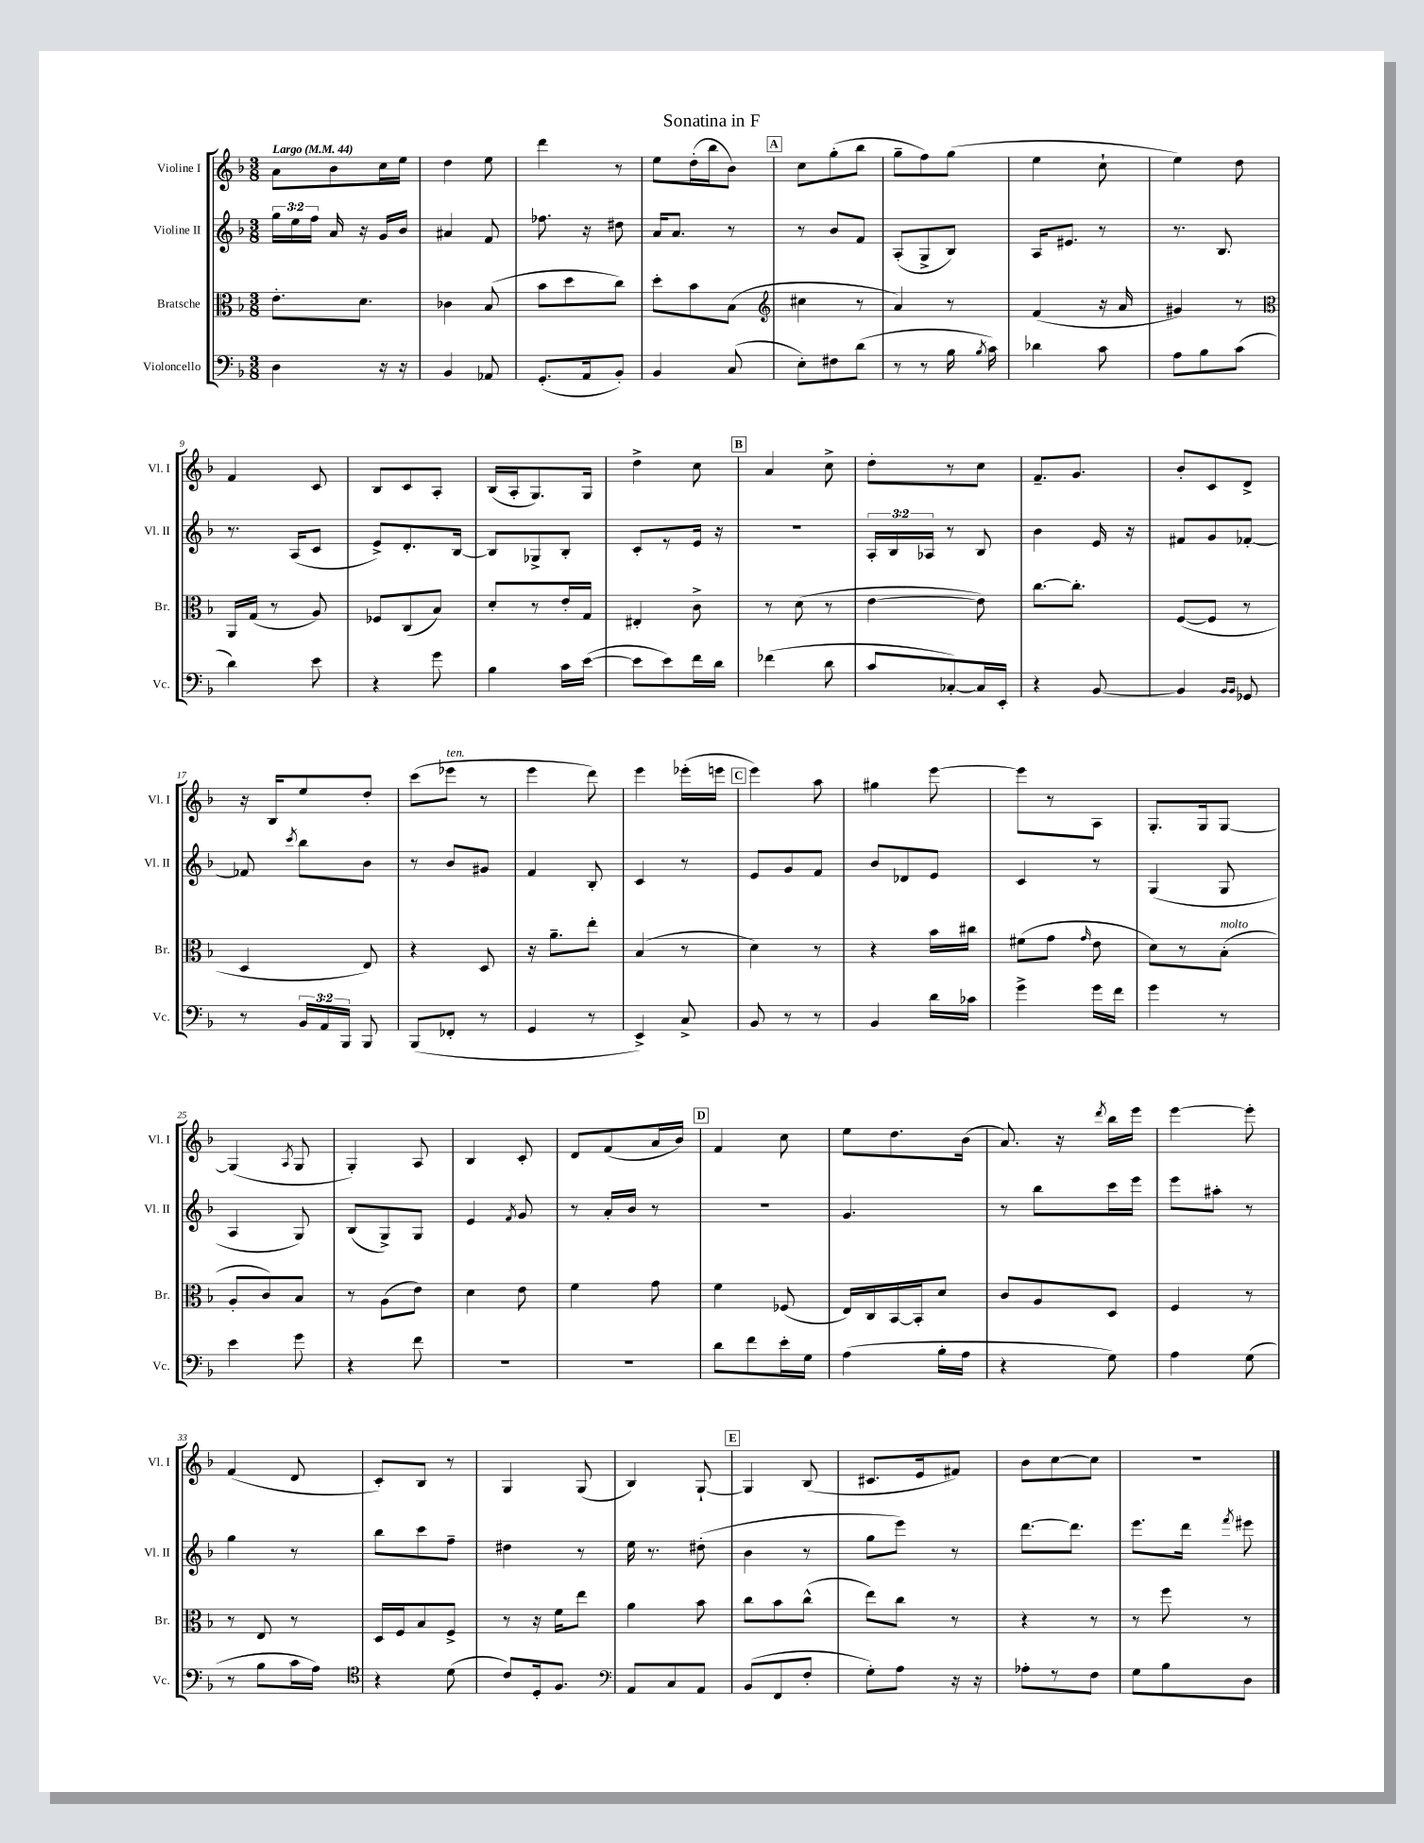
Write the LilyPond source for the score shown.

\header { title = "Sonatina in F" }
<<
\new StaffGroup <<
\new Staff = "s0" \with { instrumentName = "Violine I" shortInstrumentName = "Vl. I" } {
    \clef treble \key f \major \numericTimeSignature \time 3/8 \tempo "Largo" 4 = 44
    \autoBeamOff a'8[ bes'8 c''16 e''16] |
    d''4 e''8 |
    d'''4 r8 |
    e''8[ d''16-.( bes''16 bes'8]) |
    \mark \markup { \box "A" } c''8[ g''8-.( bes''8] |
    g''8[-- f''8) g''8]( |
    e''4 c''8-! |
    e''4) d''8 |
    f'4 c'8 |
    bes8[ c'8 a8]-. |
    bes16[( a16-. g8.) g16] |
    d''4-> c''8 |
    \mark \markup { \box "B" } a'4 c''8-> |
    d''8[-. r8 c''8] |
    f'8.[-- g'8.] |
    bes'8[-. c'8 d'8]-> |
    r16 bes16[ e''8 d''8]-. |
    c'''8[( ees'''8]^\markup { \italic "ten." } r8 |
    e'''4 d'''8) |
    e'''4 ees'''16[-.( e'''16] |
    \mark \markup { \box "C" } e'''4) a''8 |
    gis''4 e'''8~ |
    e'''8[ r8 a8] |
    g8.[-. g16 g8]~ |
    g4( \acciaccatura { a8 } g8 |
    g4-.) a8 |
    bes4 c'8-. |
    d'8[ f'8( a'16 bes'16]) |
    \mark \markup { \box "D" } f'4 c''8 |
    e''8[ d''8. bes'16]( |
    a'8.) r16 \acciaccatura { d'''8 } bes''16[ e'''16] |
    e'''4~ e'''8-. |
    f'4( d'8 |
    c'8[-.) bes8] r8 |
    g4 g8( |
    bes4) g8~-! |
    \mark \markup { \box "E" } g4 bes8( |
    cis'8.[ e'16 fis'8]) |
    bes'8[ c''8~ c''8] |
    R4. \bar "|." |
}
\new Staff = "s1" \with { instrumentName = "Violine II" shortInstrumentName = "Vl. II" } {
    \clef treble \key f \major \numericTimeSignature \time 3/8 \override Staff.TupletNumber.text = #tuplet-number::calc-fraction-text
    \autoBeamOff \tuplet 3/2 { g''16[ e''16 f''16] } a'16 r16 g'16[ bes'16] |
    ais'4 f'8 |
    fes''8. r16 dis''8 |
    a'16[ a'8.] r8 |
    \mark \markup { \box "A" } r8 bes'8[ f'8] |
    a8[-.( g8-> bes8]) |
    a16[ eis'8.] r8 |
    r8. bes8. |
    r8. a16[( c'8] |
    e'8[->) d'8.-. bes16]~ |
    bes8[ ges8-> bes8]-. |
    c'8[-. r8 e'16] r16 |
    \mark \markup { \box "B" } R4. |
    \tuplet 3/2 { a16[-. bes16 aes16] } r8 bes8 |
    bes'4 e'16 r16 |
    fis'8[ g'8 fes'8]~-. |
    fes'8 \acciaccatura { c'''8 } bes''8[ bes'8] |
    r8 bes'8[ gis'8] |
    f'4 bes8-. |
    c'4 r8 |
    \mark \markup { \box "C" } e'8[ g'8 f'8] |
    bes'8[ des'8 e'8] |
    c'4 r8 |
    g4( g8 |
    a4 g8) |
    bes8[( g8->) g8] |
    e'4 \acciaccatura { f'8 } g'8 |
    r8 a'16[-. bes'16] r8 |
    \mark \markup { \box "D" } R4. |
    g'4. |
    r8 bes''8[ c'''16 e'''16] |
    e'''8[ ais''8]-. r8 |
    g''4 r8 |
    bes''8[ c'''8 f''8]-- |
    dis''4 r8 |
    e''16 r8. dis''8-.( |
    \mark \markup { \box "E" } bes'4 r8 |
    g''8[ e'''8]) r8 |
    d'''8.[~ d'''8.] |
    e'''8.[ d'''16] \acciaccatura { f'''8 } eis'''8 \bar "|." |
}
\new Staff = "s2" \with { instrumentName = "Bratsche" shortInstrumentName = "Br." } {
    \clef alto \key f \major \numericTimeSignature \time 3/8
    \autoBeamOff e'8.[-. d'8.] |
    ces'4 bes8( |
    bes'8[ d''8 c''8]) |
    d''8[-. bes'8 bes8]( |
    \mark \markup { \box "A" } \clef treble cis''4 r8 |
    a'4) r8 |
    f'4( r16 a'16 |
    gis'4) r8 |
    \clef alto a,16[ g16]( r8 a8) |
    fes8[ c8( bes8]) |
    d'8[-. r8 e'16-. g16] |
    eis4-. c'8-> |
    \mark \markup { \box "B" } r8 d'8( r8 |
    e'4~ e'8) |
    c''8.[~ c''8.]-. |
    f8[~( f8] r8 |
    d4 e8) |
    r4 d8 |
    r16 a'8.[-- e''8]-. |
    bes4( r8 |
    \mark \markup { \box "C" } d'4) r8 |
    r4 bes'16[ cis''16] |
    fis'8[( g'8] \grace { g'16 } e'8 |
    d'8[) r8 bes8]-.^\markup { \italic "molto" }( |
    a8[-. c'8) bes8] |
    r8 a8[( e'8]) |
    d'4 e'8 |
    f'4 g'8 |
    \mark \markup { \box "D" } f'4 fes8( |
    e16[) c16 bes,16~ bes,16-. d'8] |
    c'8[ a8 d8] |
    f4 r8 |
    r8 e8 r8 |
    d16[ f16 bes8 f8]-> |
    r8 r16 f'16[ e''8] |
    a'4 bes'8 |
    \mark \markup { \box "E" } c''8[ bes'8 c''8]-^( |
    e''8[) c''8] r8 |
    r4 r8 |
    r8 f''8 r8 \bar "|." |
}
\new Staff = "s3" \with { instrumentName = "Violoncello" shortInstrumentName = "Vc." } {
    \clef bass \key f \major \numericTimeSignature \time 3/8 \override Staff.TupletNumber.text = #tuplet-number::calc-fraction-text
    \autoBeamOff d4 r16 r16 |
    bes,4 aes,8 |
    g,8.[-.( a,16 bes,8]-.) |
    bes,4 c8( |
    \mark \markup { \box "A" } e8[-.) fis8 d'8]( |
    r8 r8 bes16 \acciaccatura { bes8 } c'16) |
    des'4 c'8 |
    a8[ bes8 c'8]( |
    d'4) e'8 |
    r4 g'8 |
    bes4 c'16[ e'16]~( |
    e'8[ e'8) f'16 d'16] |
    \mark \markup { \box "B" } fes'4( d'8 |
    c'8[ ces8~-.) ces16 e,16]-. |
    r4 bes,8~ |
    bes,4 \grace { bes,16[ bes,16] } ges,8 |
    r8 \tuplet 3/2 { bes,16[ a,16 bes,,16] } bes,,8 |
    bes,,8[( fes,8]-. r8 |
    g,4 r8 |
    e,4->) c8-> |
    \mark \markup { \box "C" } bes,8 r8 r8 |
    bes,4 d'16[ ces'16] |
    g'4-> g'16[ f'16] |
    g'4 r8 |
    e'4 g'8 |
    r4 f'8 |
    R4. |
    R4. |
    \mark \markup { \box "D" } d'8[ f'8 e'16-. g16] |
    a4( bes16[-. a16] |
    r4 g8) |
    a4 g8( |
    r8 bes8[ c'16 a16]) |
    \clef tenor r4 d'8( |
    c'8[) d16-. f8.] |
    \clef bass a,8[ c8 a,8] |
    \mark \markup { \box "E" } bes,8[( f,8 f8]-. |
    g8[-.) a8] r16 r16 |
    aes8[-. r8 f8] |
    g8[ bes8 d8] \bar "|." |
}
>>
>>
